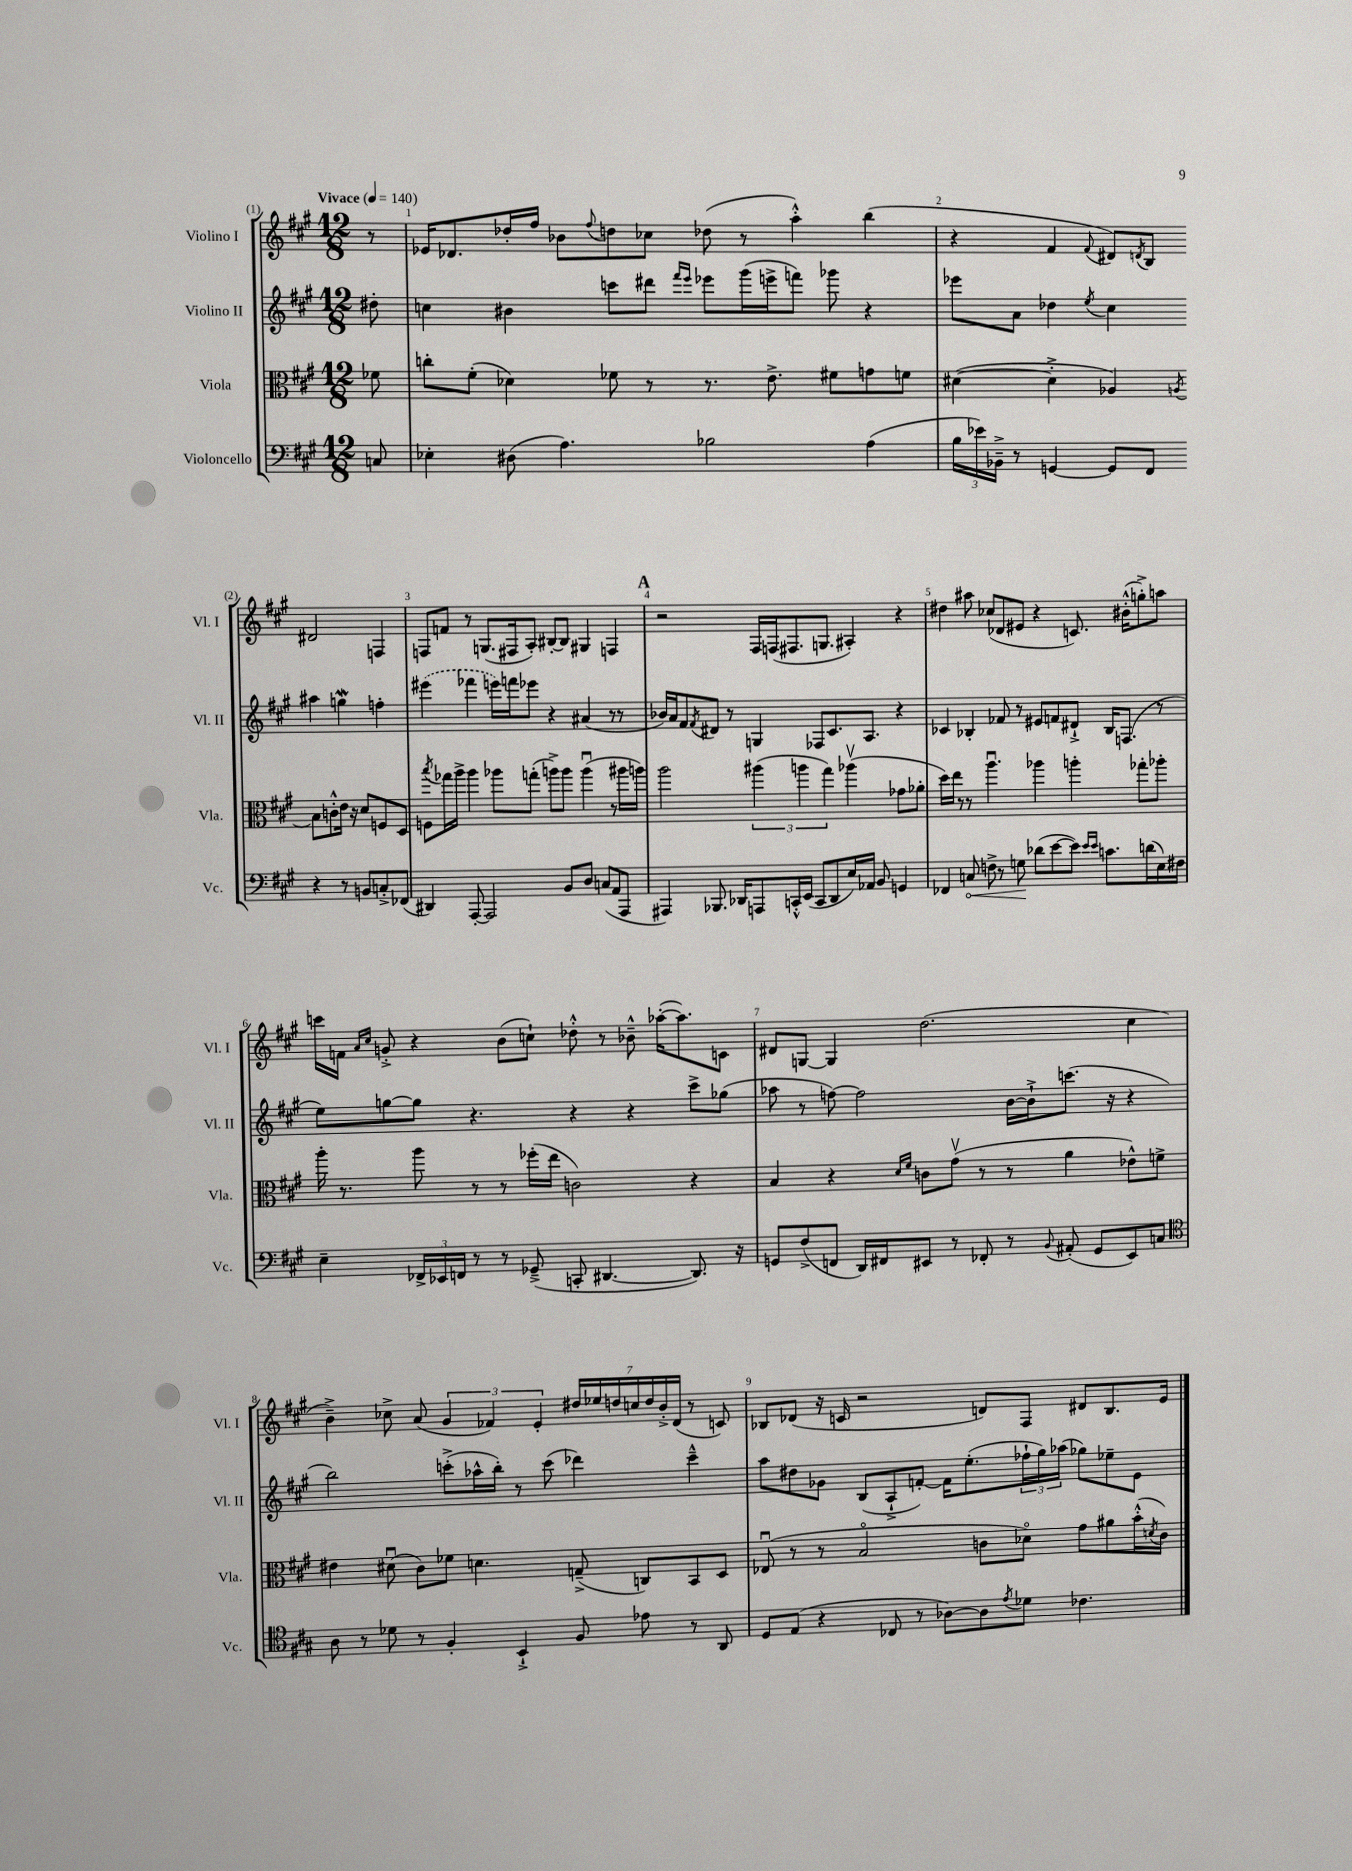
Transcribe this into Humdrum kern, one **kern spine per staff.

**kern	**kern	**kern	**kern
*staff4	*staff3	*staff2	*staff1
*clefF4	*clefC3	*clefG2	*clefG2
*k[f#c#g#]	*k[f#c#g#]	*k[f#c#g#]	*k[f#c#g#]
*M12/8	*M12/8	*M12/8	*M12/8
*MM140	*MM140	*MM140	*MM140
8C/	8f-\	8dd#'\	8r
=	=	=	=
4E-'\	8cc'\L	4cc\	16e-/LK
.	.	.	8.d-/
.	(8f#'\J	.	.
(8D#\	4d-\)	4b#\	16dd-'/L
.	.	.	16ff#/JJ
4.A\)	.	.	8b-\L
.	.	.	8qqff#/
.	8f-\	8ccc\L	8dd\
.	8r	8ddd#\J	8cc-\J
.	.	16qqfff#/LL	.
.	.	16qqeee/JJ	.
2B-\	8.r	8eee-\L	(8dd-\
.	.	(16ggg#\L	8r
.	8.e^\	16eee^\J	.
.	.	8fff\J)	4aa'^^\)
.	8f#\L	8ggg-\	.
(4A\	8g\	4r	(4bb\
.	8f\J	.	.
=	=	=	=
24B\LL	([4d#\	8eee-\L	4r
24e-\)	.	.	.
24BB-~^\JJ	.	.	.
8r	.	8a\J	.
[4GG/	4d#'^\]	4dd-\	4f#/
.	.	8qee/	8qqf#/
8GG/]L	4A-/)	4cc#\	8d#/L)
.	.	.	8qd/
8FF#/J	.	.	8B/J
.	8qA/	.	.
4r	8B\L	4aa#\	2d#/
.	8c'^^\	.	.
8r	16e\Jk	4gg\	.
.	16r	.	.
8BB/L	8d#/L	.	.
8C'^/	8F/	4ff'\	4F/
(8FF-/J	8D/J	.	.
=	=	=	=
4DD#/)	8F\L	(4eee#\	8F/L
.	8qbb/	.	.
.	16gg-\L	.	8f/J
.	16aa^\JJ	.	.
[8AAA'/	4aa\	4fff-\	8r
2AAA/]	.	.	(8.G/L
.	8aa-\L	16eee\LL)	.
.	.	16fff\J	16F#/k
.	(8gg'\J	8eee-\J	8A'/J)
.	8aa^\L)	4r	[8B#'/L
8BB/L	8aa\J	.	8B#/]J
8D/J	(4aau\	(4a#/	4G#/
(8C/L	.	.	.
8AA/	8r	8r	4F/
8AAA/J	16aa#\LL	8r	.
.	16aa\JJ)	.	.
=	=	=	=
4AAA#/)	2aa\	16b-/LL)	2r
.	.	16a/J	.
.	.	8f#/	.
.	.	8qf#/	.
8.BBB-/	.	8d#/J	.
.	.	8r	.
16DD-/LK	.	.	.
8AAA/	(6aa#\	4G/	16F#/LL
.	.	.	(16F/J
16CC'^^/L	.	.	8.F#/
.	6aa\	.	.
(16EE/JJ	.	.	.
8CC/L	.	8F-/L	.
.	.	.	8.G/J
.	6gg#\)	.	.
8DD-/	.	8.c#/	.
16E/L)	(4aa-v\	.	4A#'/)
16AA-/JJ	.	8.A/J	.
8BB/	.	.	.
4GG/	8g-\L	4r	4r
.	8a-'\J	.	.
=	=	=	=
4FF-/	16dd\LL)	4c-/	4dd#\
.	16ee\JJ	.	.
.	8r	.	.
8C/	8r	4B-'/	8aa#\
8F^\	4.aau\	.	(8cc-/L
8r	.	8f-/	8d-/
8G\	.	8r	8e#/J
(8d-\L	4aa-\	8e#/L	4r
[8e\	.	8f/	.
8e\]J)	4aa'\	8d#`^/J	8.c/)
16qqe/LL	.	.	.
16qqe/JJ	.	.	.
8.c\L	.	16B-/LK	.
.	.	(8.F/J	(16b#'^^\LK
.	8gg-'\L	.	8gg'^\)
(16d\L	.	.	.
16E\)	8aa-'\J	8r	8aa\J
16F#\JJ	.	.	.
=	=	=	=
4E~\	16aa'\	8ee\L)	16ccc\LL
.	8.r	.	16f\JJ
.	.	.	16qqa/LL
.	.	.	16qqcc#/JJ
.	.	[8gg\	8g'^/
24FF-^/LL	8aa\	8gg\]J	4r
24EE-/	.	.	.
24FF/JJ	.	.	.
8r	8r	4.r	.
8r	8r	.	(8b\L
(8GG-~^/	(16ff-'\LL	.	8cc`\J)
.	16ee\JJ	.	.
8CC'/	2c\)	4r	8dd-'^^\
[4.DD#/	.	.	8r
.	.	4r	8b-~^^\
.	.	.	([16aa-'\LK
.	.	.	8.aa-\])
8.DD#/])	4r	8ccc#^\L	.
.	.	(8gg-\J	8c\J
16r	.	.	.
=	=	=	=
8GG/L	4B/	8aa-\	8d#/L
(8F#^/	.	8r	[8G/J
8FF/J	4r	[8ff\)	4G/]
16DD/LL)	.	2ff\]	.
16FF#/J	.	.	.
.	16qqd/LL	.	.
.	16qqf#/JJ	.	.
8EE#/J	8c\L	.	(2.dd\
8r	(8g#v\J	.	.
8FF-'/	8r	.	.
8r	8r	[16b\LL	.
.	.	16b`^\]J	.
8qqBB/	.	.	.
(8AA#'/	4a\	(8.ccc\J	.
8GG/L	.	.	.
.	.	16r	.
8EE#/)	8e-^^\L)	4r	4cc#\
8C/J	8f^\J	.	.
=	=	=	=
*clefC4	*	*	*
8A\	4e#\	2bb\)	4b~^\)
8r	.	.	.
8d-\	(8d#u\	.	8cc-^\
8r	8c#\L)	.	(8a/
4F#'/	8f-\J	(8ccc'^\L	6g#/
.	4.d\	16aa-^^\L	.
.	.	.	6f-/)
.	.	16bb'\JJ)	.
4BB`^/	.	8r	.
.	.	.	6e'/
.	.	(8ccc\	.
8F#/	(8G~^/	4ddd-\)	28dd#/LL
.	.	.	28ee-/
.	.	.	28dd/
.	.	.	28cc/
8e-\	8C/L)	.	.
.	.	.	28dd/
.	.	.	28b'^/
.	.	.	(28d/JJ
8r	8BB/	4ccc~^^\	8r
8AA/	8D/J	.	8c/)
=	=	=	=
8D/L	(8E-u/	8aa\L	8B-/L
(8E/J	8r	8dd#\	(8d-/J
4r	8r	8g-\J	16r
.	.	.	16c/
.	2Bo/	(8B/L	2r
8C-/	.	8A`^/	.
8r	.	[8f'/J)	.
[8A-\L)	.	16f\]LK	.
.	.	(8.ee'\	.
8A-\]	8c\L	.	8d/L)
8qe/	.	.	.
8d-\J	8d-o\J)	24ff-`\L	8F#/J
.	.	24gg#\)	.
.	.	(24aa-\JJ	.
4.c-\	8g#\L	8gg-\L)	8d#/L
.	8a#\	8ee-~\	8.B-/
.	(16b'^^\L	8e\J	.
.	8qd/	.	.
.	16c\JJ)	.	16e/Jk
==	==	==	==
*-	*-	*-	*-
